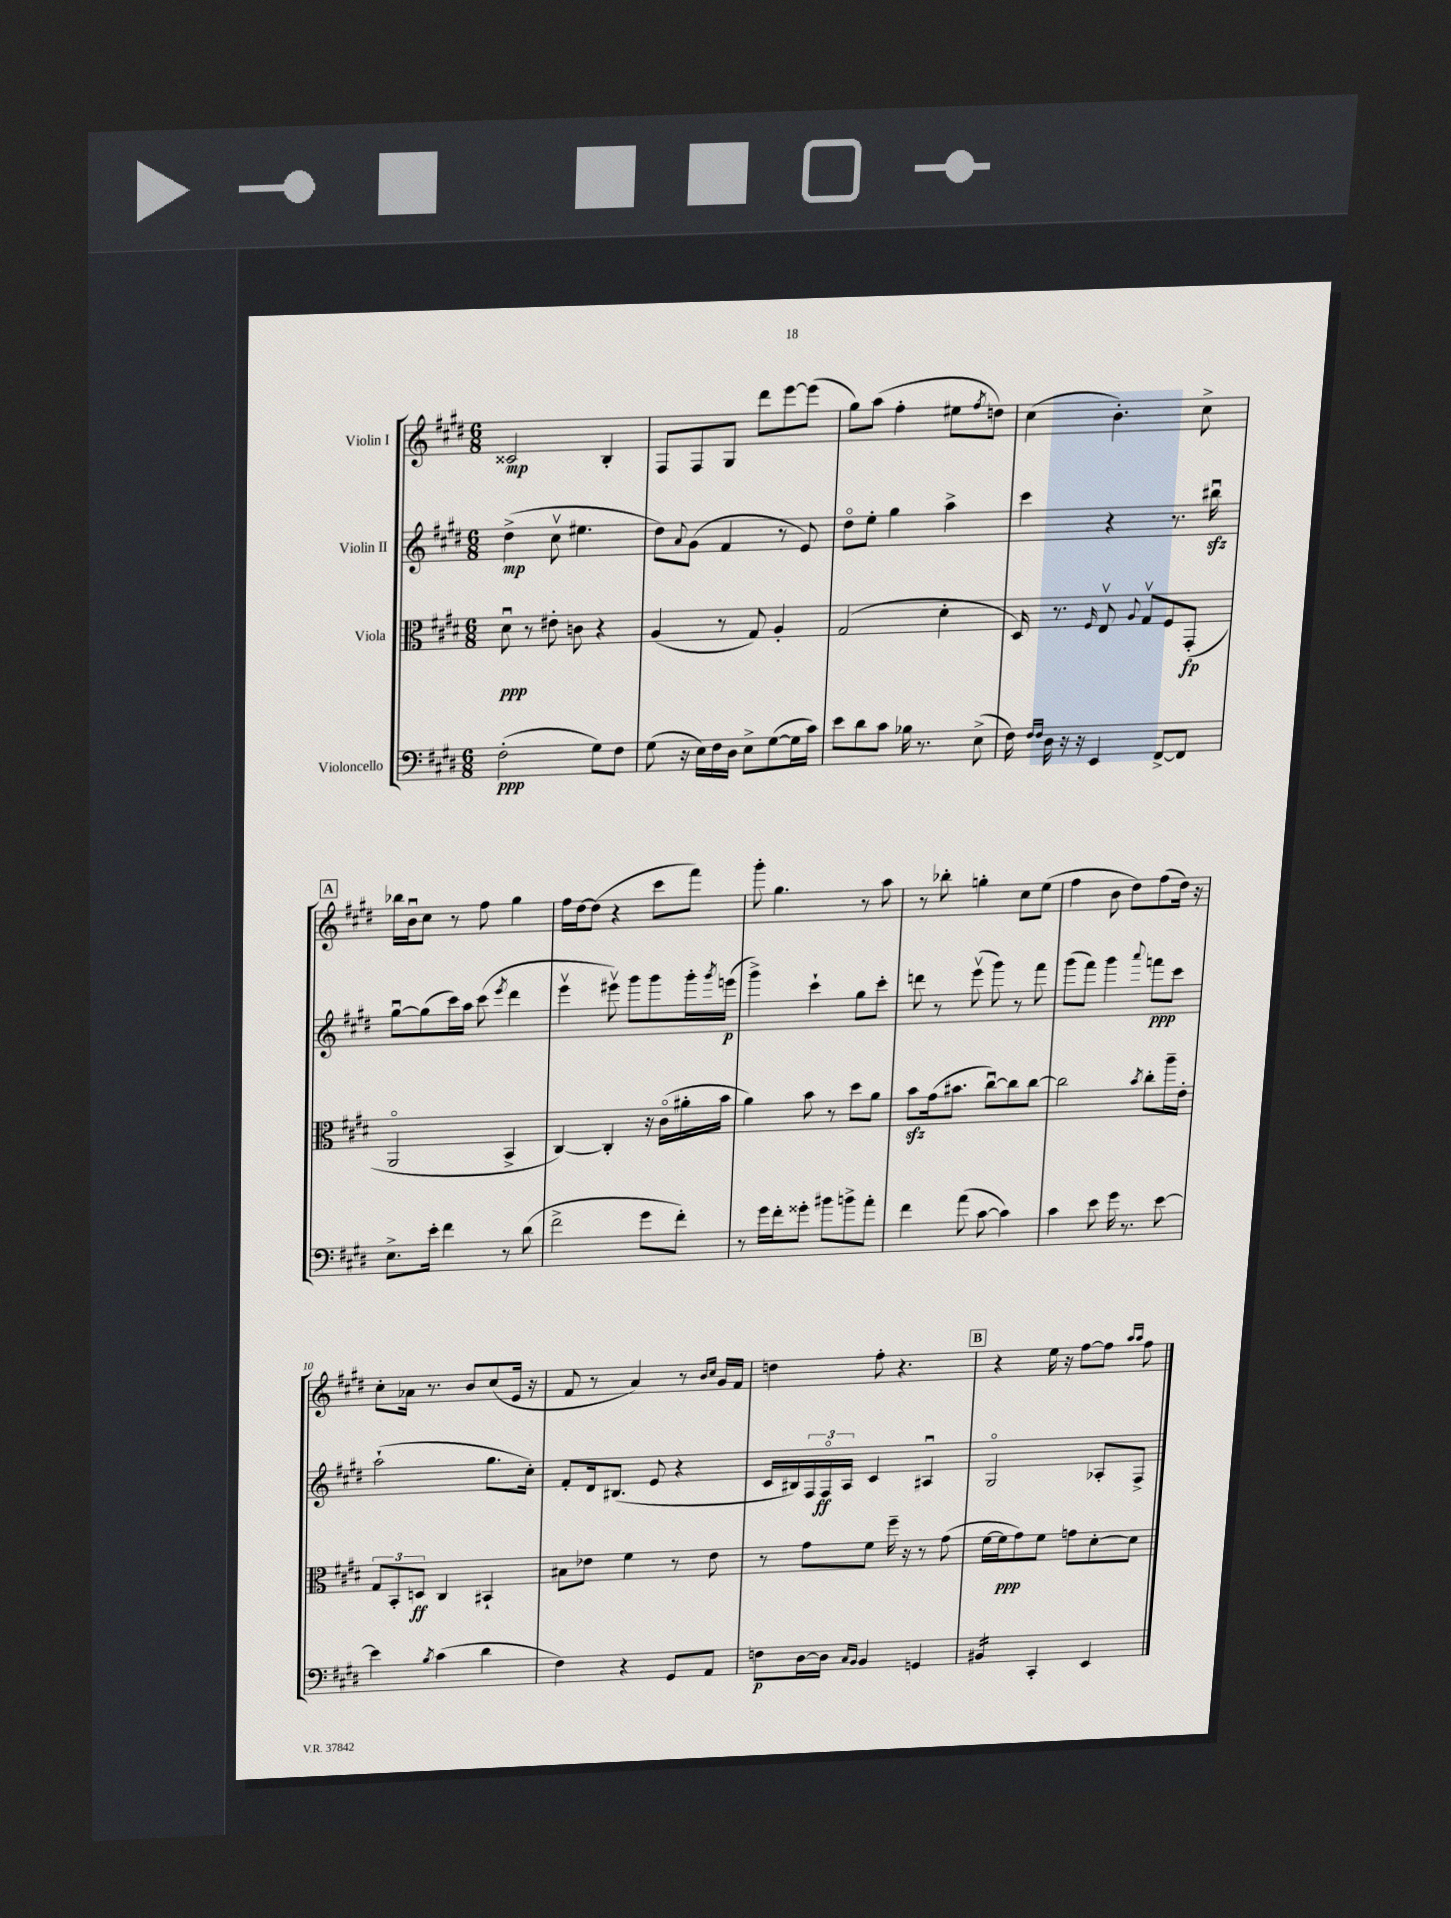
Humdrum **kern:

**kern	**kern	**kern	**kern
*staff4	*staff3	*staff2	*staff1
*clefF4	*clefC3	*clefG2	*clefG2
*k[f#c#g#d#]	*k[f#c#g#d#]	*k[f#c#g#d#]	*k[f#c#g#d#]
*M6/8	*M6/8	*M6/8	*M6/8
(2F#'	8d#u	(4dd#^	2c##
.	8r	.	.
.	8e#'	8cc#v	.
.	8c	4.ee#	.
8G#)	4r	.	4B'
8F#	.	.	.
=	=	=	=
(8G#	(4A	8dd#)	8F#
.	.	8qqa	.
16r	.	(8g#	8F#
16E)	.	.	.
16F#	8r	4f#	8G#
16D#	.	.	.
8E^	8G#)	.	8ddd#
([8G#	4A'	8r	[8eee
16G#]	.	8e)	(8eee]
16c#)	.	.	.
=	=	=	=
8e	(2G#	8dd#o	8gg#)
8d#	.	8ee'	(8aa
8c#	.	4gg#	4ff#'
16B-	.	.	.
8.r	.	.	.
.	4d#'	4aa^	8ee#
.	.	.	8qff#
(8E^	.	.	8dd)
=	=	=	=
16F#)	16D#)	4ccc#	(4cc#
16qqF#	.	.	.
16qqF#	.	.	.
16D#	8.r	.	.
16r	.	.	.
16r	.	.	.
.	16qqF#	.	.
4EE	8Ev	4r	4.b')
.	8qqA	.	.
.	8G#v	.	.
[8FF#^	8F#	8.r	.
8FF#]	(8GG#'	.	8cc#^
.	.	16bb#u	.
=	=	=	=
8.E^	2AAo	[8gg#u	16bb-
.	.	.	16bu
.	.	(8gg#]	8cc#
16e'	.	.	.
4f#	.	16ccc#)	8r
.	.	16aa	.
.	.	(8ccc#	8ff#
.	.	8qeee	.
8r	4BB^	4ddd#	4gg#
(8d#	.	.	.
=	=	=	=
2f#^	[4C#)	4eeev	16ff#
.	.	.	[16dd#
.	.	.	(8dd#]
.	4C#']	8eee#v)	4r
.	.	8ggg#	.
8g#	16r	8ggg#	8ccc#
.	(16c#o	.	.
8f#')	16a#'	16ggg#'	8fff#)
.	.	8qggg#	.
.	16b	(16eee	.
=	=	=	=
8r	4a)	4ggg#^)	8ggg#'
16g#	.	.	4.gg#
16f#'	.	.	.
8g##'	8b	4ccc#`	.
8b#	8r	.	.
8b^	8dd#	8gg#	8r
8a'	8a	8ccc#'	8aa
=	=	=	=
4f#	8b	8ddd	8r
.	(16g#	8r	8bb-'
.	8.b#	.	.
(8a	.	(8eeev	4gg'
[8c#	[8cc#u)	8ggg#)	.
4c#])	8cc#]	8r	8cc#
.	[8cc#	8fff#	(8ee
=	=	=	=
4c#	2cc#]	(8ggg#	4ff#
.	.	8fff#)	.
8e	.	4ggg#	8b
16g#	.	.	8dd#)
8.r	.	.	.
.	8qb	8qqaaa	.
.	8cc#'	8fff	(8ff#
[8e	16aa~	8ccc#	16dd#)
.	16e'	.	16r
=	=	=	=
4e]	12G#	(2aa`	8cc#'
.	12BB'	.	.
.	.	.	16a-
.	12D	.	.
.	.	.	8.r
8qB	.	.	.
(4c#	4C#	.	.
.	.	.	8b
4d#	4BB#`	8.gg#	(8cc#
.	.	.	16e
.	.	16cc#')	16r
=	=	=	=
4F#)	8B#	8f#'	8f#
.	8e-	16d#	8r
.	.	(8.B#	.
4r	4f#	.	4a)
.	.	8e	.
8GG#	8r	4r	8r
.	.	.	16qqb
.	.	.	16qqcc#
8AA	8e-	.	16g#
.	.	.	16f#
=	=	=	=
8F	8r	16c#	4dd
.	.	16B#)	.
[16D#	8g#	24F#	.
.	.	24F#o	.
16D#]	.	.	.
.	.	24A	.
16qqC#	.	.	.
16qqBB	.	.	.
4BB	8f#	4c#	8ff#'
.	16ff#~	.	4.r
.	16r	.	.
4GG	8r	4A#u	.
.	(8g#	.	.
=	=	=	=
4BB#	[16f#	2G#o	4r
.	16f#]	.	.
.	8g#)	.	.
4CC#'	8f#	.	16ee
.	.	.	16r
.	8g	.	[8ff#
4EE	[8d#'	8A-'	8ff#]
.	.	.	16qqaa
.	.	.	16qqaa
.	8d#]	8F#^	8ff#
==	==	==	==
*-	*-	*-	*-
